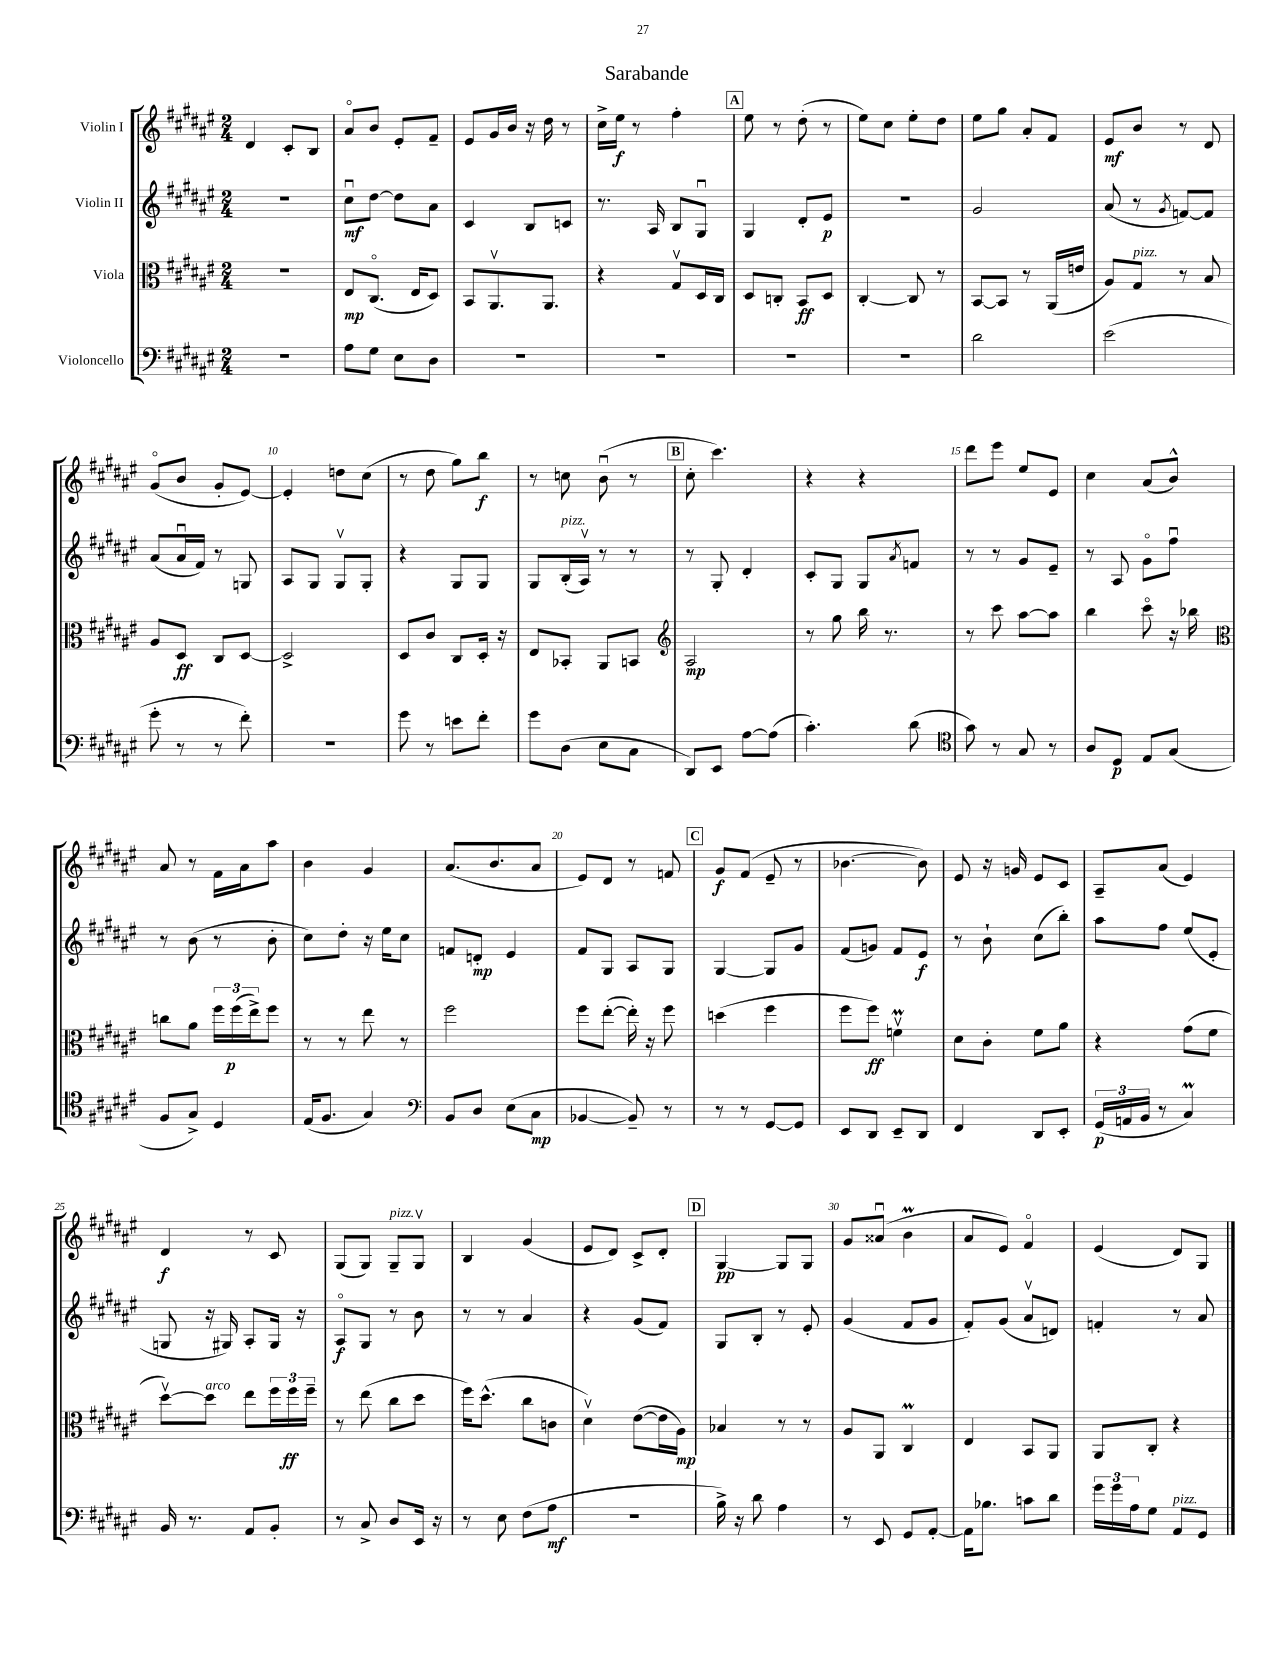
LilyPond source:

\header { title = "Sarabande" }
<<
\new StaffGroup <<
\new Staff = "s0" \with { instrumentName = "Violin I" } {
    \clef treble \key fis \major \numericTimeSignature \time 2/4
    dis'4 cis'8-. b8 |
    ais'8\flageolet b'8 eis'8-. fis'8-- |
    eis'8 gis'16 b'16 r16 dis''16 r8 |
    cis''16-> eis''16\f r8 fis''4-. |
    \mark \markup { \box "A" } eis''8 r8 dis''8-.( r8 |
    eis''8) cis''8 eis''8-. dis''8 |
    eis''8 gis''8 ais'8-. fis'8 |
    eis'8\mf b'8 r8 dis'8 |
    gis'8\flageolet( b'8 gis'8-. eis'8~) |
    eis'4-. d''8 cis''8( |
    r8 dis''8 gis''8) b''8\f |
    r8 c''8 b'8\downbow( r8 |
    \mark \markup { \box "B" } cis''8-. cis'''4.) |
    r4 r4 |
    dis'''8 eis'''8 eis''8 eis'8 |
    cis''4 ais'8( b'8-^) |
    ais'8 r8 fis'16 ais'16 ais''8 |
    b'4 gis'4 |
    ais'8.( b'8. ais'8 |
    eis'8) dis'8 r8 f'8 |
    \mark \markup { \box "C" } gis'8\f fis'8( eis'8-- r8 |
    bes'4.~ bes'8) |
    eis'8 r16 g'16 eis'8 cis'8 |
    ais8-- ais'8( eis'4) |
    dis'4\f r8 cis'8 |
    gis8( gis8) gis8--^\markup { \italic "pizz." } gis8\upbow |
    b4 gis'4( |
    eis'8 dis'8) cis'8-> dis'8-. |
    \mark \markup { \box "D" } gis4~\pp gis8 gis8 |
    gis'8 aisis'8\downbow( b'4\prall |
    ais'8 eis'8) fis'4\flageolet |
    eis'4( dis'8) gis8 \bar "|." |
}
\new Staff = "s1" \with { instrumentName = "Violin II" } {
    \clef treble \key fis \major \numericTimeSignature \time 2/4
    R2 |
    cis''8\downbow\mf dis''8~ dis''8 ais'8 |
    cis'4 b8 c'8 |
    r8. ais16 b8 gis8\downbow |
    \mark \markup { \box "A" } gis4 dis'8-. eis'8\p |
    r2 |
    gis'2 |
    ais'8( r8 \acciaccatura { gis'8 } f'8~) f'8 |
    ais'8( ais'16\downbow fis'16) r8 g8 |
    ais8 gis8 gis8\upbow gis8-. |
    r4 gis8 gis8 |
    gis8 b16-.^\markup { \italic "pizz." }( ais16\upbow) r8 r8 |
    \mark \markup { \box "B" } r8 gis8-. dis'4-. |
    cis'8-. gis8 gis8 \acciaccatura { ais'8 } f'8 |
    r8 r8 gis'8 eis'8-- |
    r8 ais8 gis'8\flageolet fis''8\downbow |
    r8 b'8( r8 b'8-. |
    cis''8) dis''8-. r16 eis''16 cis''8 |
    f'8 d'8-.\mp eis'4 |
    fis'8 gis8 ais8 gis8 |
    \mark \markup { \box "C" } gis4~ gis8 gis'8 |
    fis'8( g'8) fis'8 eis'8\f |
    r8 b'8-! cis''8( b''8-.) |
    ais''8 fis''8 eis''8( eis'8-. |
    g8 r16 gis16) ais8-. gis16 r16 |
    ais8\flageolet\f gis8 r8 b'8 |
    r8 r8 ais'4 |
    r4 gis'8( fis'8) |
    \mark \markup { \box "D" } gis8 b8-. r8 eis'8-. |
    gis'4( fis'8 gis'8 |
    fis'8-.) gis'8( ais'8\upbow d'8) |
    f'4-. r8 ais'8 \bar "|." |
}
\new Staff = "s2" \with { instrumentName = "Viola" } {
    \clef alto \key fis \major \numericTimeSignature \time 2/4
    R2 |
    eis8\mp cis8.\flageolet( eis16 dis8) |
    b,8 ais,8.\upbow ais,8. |
    r4 gis8\upbow dis16 cis16 |
    \mark \markup { \box "A" } dis8 c8-. b,8\ff dis8 |
    cis4~-. cis8 r8 |
    b,8~ b,8 r8 ais,16( e'16 |
    ais8) gis8^\markup { \italic "pizz." } r8 b8 |
    ais8 dis8\ff cis8 dis8~ |
    dis2-> |
    dis8 cis'8 cis8 dis16-. r16 |
    eis8 bes,8-. ais,8 b,8 |
    \mark \markup { \box "B" } \clef treble ais2\mp |
    r8 gis''8 b''16 r8. |
    r8 cis'''8 ais''8~ ais''8 |
    b''4 cis'''8\flageolet r16 bes''16 |
    \clef alto c''8 ais'8 \tuplet 3/2 { fis''16 fis''16\p( eis''16->) } fis''8 |
    r8 r8 eis''8 r8 |
    fis''2 |
    fis''8 eis''8~-.( eis''16-.) r16 fis''8 |
    \mark \markup { \box "C" } d''4( fis''4 |
    fis''8 fis''8\ff) f'4\upbow\prall |
    dis'8 cis'8-. fis'8 ais'8 |
    r4 gis'8( fis'8 |
    dis''8~\upbow) dis''8^\markup { \italic "arco" } eis''8 \tuplet 3/2 { fis''16 fis''16\ff fis''16-- } |
    r8 eis''8( cis''8 dis''8 |
    fis''16) dis''8.-^( cis''8 c'8 |
    dis'4\upbow) eis'8~( eis'16 ais16\mp) |
    \mark \markup { \box "D" } bes4 r8 r8 |
    ais8 ais,8 cis4\prall |
    eis4 b,8 ais,8 |
    ais,8 cis8-. r4 \bar "|." |
}
\new Staff = "s3" \with { instrumentName = "Violoncello" } {
    \clef bass \key fis \major \numericTimeSignature \time 2/4
    R2 |
    ais8 gis8 eis8 dis8 |
    R2 |
    R2 |
    \mark \markup { \box "A" } R2 |
    R2 |
    dis'2 |
    eis'2( |
    gis'8-. r8 r8 fis'8-.) |
    r2 |
    gis'8 r8 e'8 fis'8-. |
    gis'8 dis8( eis8 cis8 |
    \mark \markup { \box "B" } dis,8) eis,8 ais8~ ais8( |
    cis'4.-.) dis'8( |
    \clef tenor gis'8) r8 gis8 r8 |
    ais8 dis8\p eis8 gis8( |
    fis8 gis8->) dis4 |
    eis16( fis8. gis4) |
    \clef bass b,8 dis8 eis8( cis8\mp |
    bes,4~ bes,8--) r8 |
    \mark \markup { \box "C" } r8 r8 gis,8~ gis,8 |
    eis,8 dis,8 eis,8-- dis,8 |
    fis,4 dis,8 eis,8-. |
    \tuplet 3/2 { gis,16\p( a,16 b,16 } r8 cis4\prall) |
    b,16 r8. ais,8 b,8-. |
    r8 cis8-> dis8 eis,16 r16 |
    r8 eis8 fis8( ais8\mf |
    R2 |
    \mark \markup { \box "D" } b16->) r16 dis'8 ais4 |
    r8 eis,8 gis,8 ais,8~-. |
    ais,16 bes8. c'8 dis'8 |
    \tuplet 3/2 { gis'16 gis'16 ais16 } gis8 ais,8^\markup { \italic "pizz." } gis,8 \bar "|." |
}
>>
>>
\layout { \context { \Score \override BarNumber.break-visibility = ##(#f #t #t) barNumberVisibility = #(every-nth-bar-number-visible 5) } }
